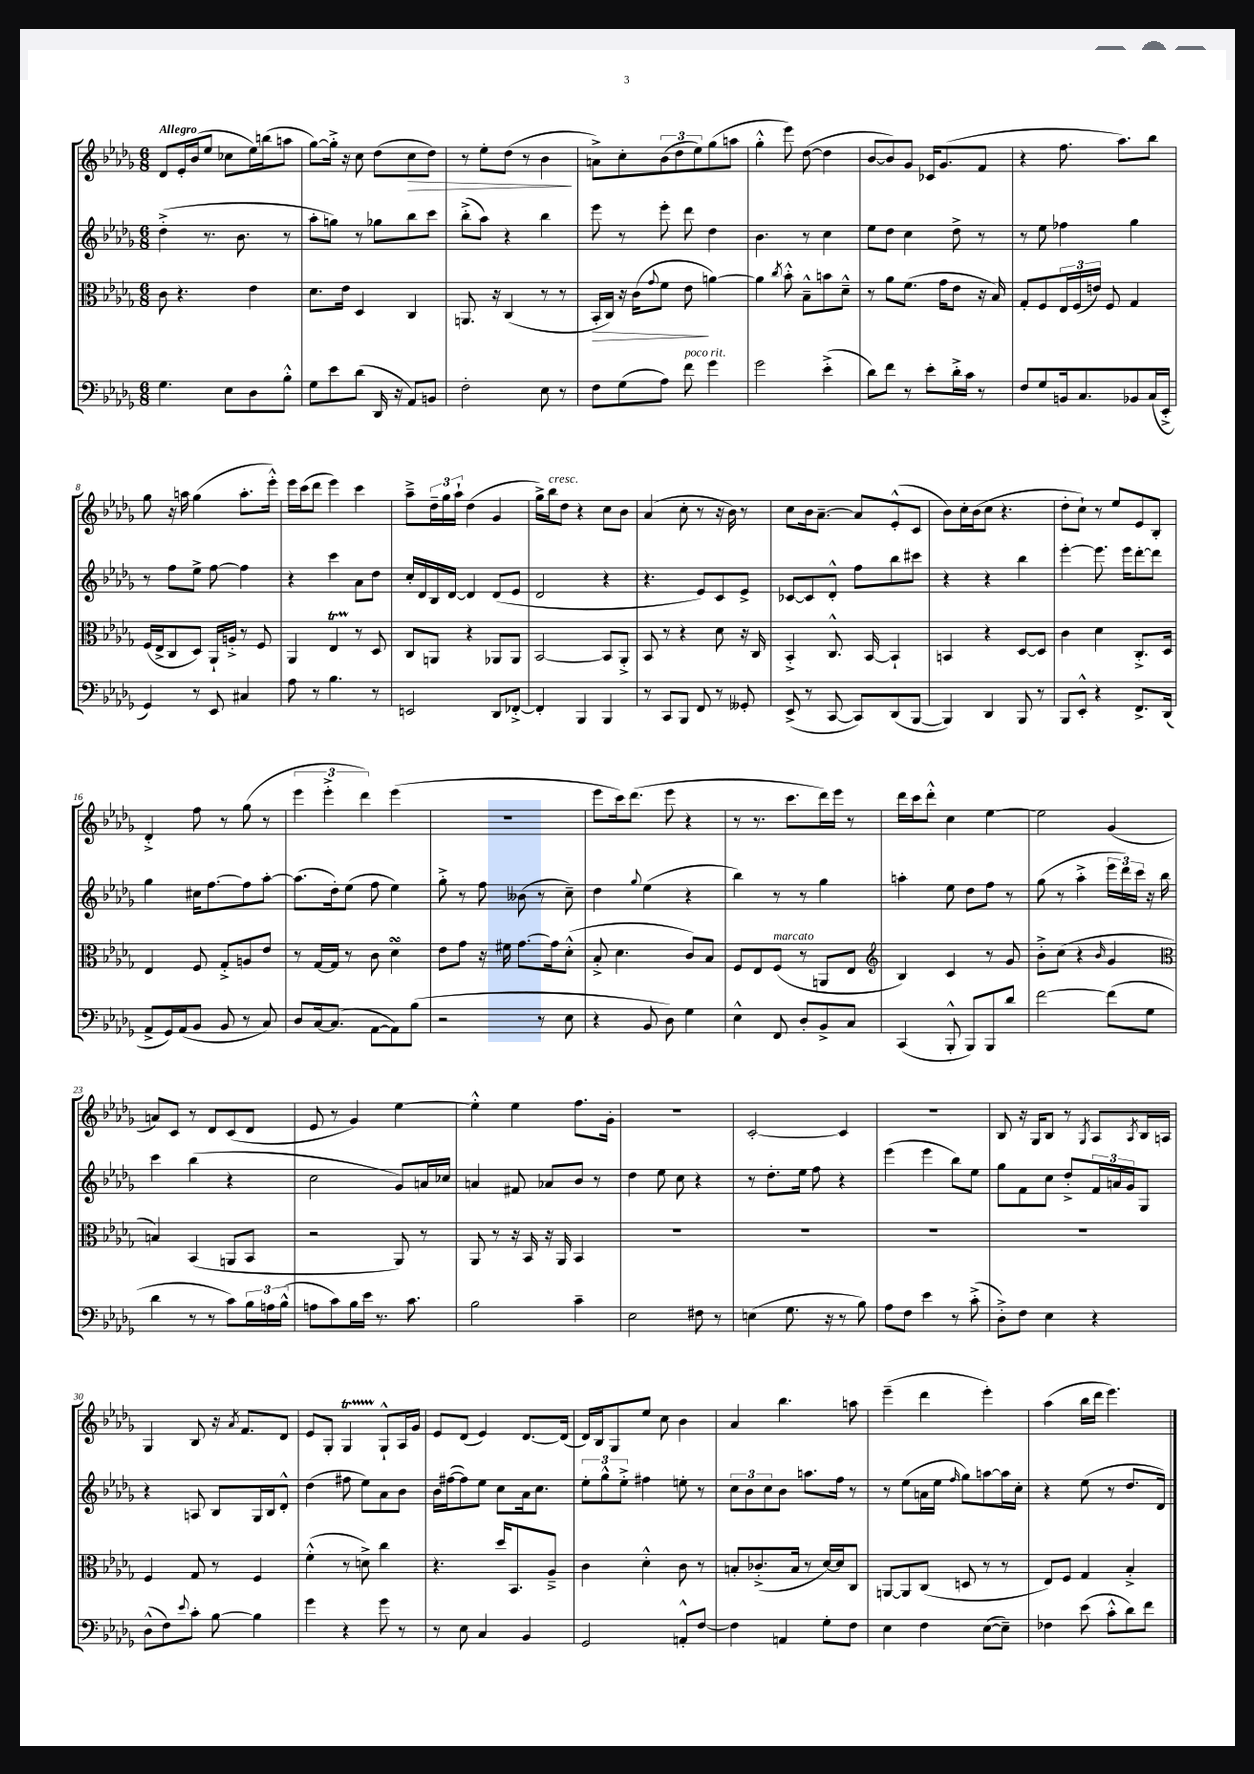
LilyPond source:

<<
\new StaffGroup <<
\new Staff = "s0" {
    \clef treble \key des \major \numericTimeSignature \time 6/8 \tempo "Allegro"
    des'8 ees'16-. bes'16( ees''8 ces''8 ees''16) b''16( a''8 |
    ges''8~) ges''16-.-> r16 c''8 des''8( c''8\> des''8) |
    r8 ees''8-. des''8( r8 bes'4\! |
    a'8->) c''8-. \tuplet 3/2 { bes'8( des''8 ees''8) } ges''8( a''8 |
    ges''4-.-^ ees'''8) des''8~( des''4 |
    bes'8~ bes'8) ges'8 ces'16 ges'8.( f'8 |
    r4 f''8. aes''8.) bes''8 |
    ges''8 r16 a''16 ges''4( a''8.-. ees'''16-.-^) |
    ees'''16 c'''16( des'''8 ees'''4) c'''4 |
    aes''8---> \tuplet 3/2 { des''16-- ges''16 aes''16-! } des''4( ges'4 |
    ges''16->) bes''16^\markup { \italic "cresc." } des''8 r4 c''8 bes'8 |
    aes'4( c''8-. r8 r16 bes'16) r8 |
    c''8 bes'16 aes'8.~-- aes'8 ees'8-.-^( c'8 |
    bes'8) c''16-. bes'16( c''8 r4. |
    des''8-. c''8-!) r8 ees''8 ees'8 bes8-. |
    des'4-.-> f''8 r8 ges''8( r8 |
    \tuplet 3/2 { ees'''4 ees'''4-.-> des'''4) } ees'''4( |
    R2. |
    ees'''8 c'''16) des'''8.( ees'''8 r4 |
    r8 r8. c'''8. des'''16) ees'''16 r8 |
    des'''16 c'''16 des'''8-.-^ c''4 ees''4~ |
    ees''2 ges'4( |
    a'8) c'8 r8 des'8 c'8( des'8 |
    ees'8 r8 ges'4) ees''4~ |
    ees''4-.-^ ees''4 f''8. ges'16-. |
    R2. |
    c'2~-. c'4 |
    R2. |
    bes8 r16 ges16 bes8 r8 \acciaccatura { ges8 } aes8 \acciaccatura { aes8 } bes16 a16 |
    ges4 bes8 r16 \acciaccatura { aes'8 } f'8. des'8 |
    ees'8 ges8-. ges4\startTrillSpan ges8-!-^\stopTrillSpan aes16 ges'16 |
    ees'8 des'8( ees'4) des'8.~ des'16( |
    des'16) bes16 ges8 ees''8 c''8 bes'4 |
    aes'4 bes''4. a''8 |
    ees'''4--( des'''4 ees'''4-.) |
    aes''4( bes''16 des'''16 ees'''4.) \bar "|." |
}
\new Staff = "s1" {
    \clef treble \key des \major \numericTimeSignature \time 6/8
    des''4-.->( r8. bes'8. r8 |
    aes''8-. g''8) r8 ges''8 bes''8 c'''8 |
    bes''8-.->( aes''8) r4 bes''4 |
    ees'''8 r8 ees'''8-. des'''8 des''4 |
    bes'4. r8 c''4 |
    ees''8 des''8 c''4 des''8-> r8 |
    r8 ees''8 fes''4 ges''4 |
    r8 f''8 ees''8-> f''8~ f''4 |
    r4 c'''4 aes'8 des''8 |
    c''16-. des'16 bes16 des'16~ des'4 des'8( ees'8 |
    des'2 r4 |
    r4. ees'8) c'8 ees'8-> |
    ces'8~ ces'8 des'8-.-^ f''8 bes''8 cis'''8 |
    r4 r4 bes''4 |
    ees'''4~-. ees'''8. ees'''16 des'''8~-. des'''8 |
    ges''4 cis''16 f''8.~ f''8 aes''8~-. |
    aes''8.( des''16-.) ees''8( f''8 ees''4) |
    ges''8-.-> r8 f''8 beses'8( r8 c''8--) |
    des''4 \appoggiatura { ges''8 } ees''4( r4 |
    bes''4) r8 r8 ges''4 |
    a''4-. ees''8 des''8 f''8 r8 |
    ges''8( r8 aes''4-.-> \tuplet 3/2 { ees'''16 des'''16) c'''16 } r16 bes''16 |
    c'''4 bes''4( r4 |
    c''2 ges'8) a'16 ces''16 |
    a'4 fis'8 aes'8 bes'8 r8 |
    des''4 ees''8 c''8 r4 |
    r8 des''8.-. ees''16 f''8 r4 |
    ees'''4( ees'''4 bes''8) ees''8 |
    ges''8 f'8 c''8 des''8-.-> \tuplet 3/2 { f'16 a'16 ges'16 } ges8 |
    r4 a8 bes8 ges16 bes16 des'8-.-^ |
    des''4( fis''8 ees''8) aes'8 bes'8 |
    bes'16 fis''16~( fis''8) ees''8 c''8 aes'16 c''8. |
    \tuplet 3/2 { ees''8-. ges''8-^ ees''8-.-> } fis''4 e''8-. r8 |
    \tuplet 3/2 { c''8 bes'8 c''8 } bes'8 a''8. f''16 r8 |
    r8 ees''8( a'16 ees''16 \grace { f''16 } ges''8) a''8~ a''16 c''16-. |
    r4 ees''8( r8 des''8. des'16) \bar "|." |
}
\new Staff = "s2" {
    \clef alto \key des \major \numericTimeSignature \time 6/8
    c'8 r4. ees'4 |
    des'8. ees'16 des4 c4 |
    a,8. r16 c4( r8 r8 |
    bes,16-.\> c16) r16 c'16( \appoggiatura { ges'8 } f'8 ees'8\! a'4~) |
    a'4 \acciaccatura { c''8 } bes'8-.-^ bes8---^ b'8 des'8---^ |
    r8 aes'8 f'8.( ges'16 ees'8 r16 bes16) |
    ges8-. f8 \tuplet 3/2 { ees16 f16( e'16) } f8 ges4 |
    f16( ees16-> c8 des8) aes,16-! a16-.-> r8 f8 |
    aes,4 ees4\startTrillSpan r8\stopTrillSpan des8 |
    c8 a,8 r4 aes,8 aes,8 |
    bes,2~ bes,8 aes,8-.-> |
    bes,8 r8 r4 des'8 r16 c16 |
    bes,4-.-> c8.-^ bes,16~ bes,4-! |
    b,4 r4 des8~ des8 |
    c'4 des'4 c8.-.-> des16 |
    ees4 f8 ges8-.-> a8 ees'8 |
    r8 ges16~ ges16 r8 c'8 des'4\turn |
    ees'8 ges'8 r16 fis'16 ges'8.~ ges'16 des'8-.-^( |
    bes8-.-> des'4. c'8) bes8 |
    f8 ees8 f8^\markup { \italic "marcato" }( r8 a,8 ees8 |
    \clef treble bes4) c'4 r8 ges'8 |
    bes'8-.-> c''8( r4 \grace { bes'16 } ges'4 |
    \clef alto b4) bes,4( a,8 bes,8 |
    r2 aes,8) r8 |
    aes,8 r8 r16 bes,16 r16 aes,16 bes,4 |
    R2. |
    R2. |
    R2. |
    R2. |
    f4 ges8 r8 f4 |
    f'4-.-^( r8 d'8->) c''4 |
    r4. des''16 bes,8. aes8---> |
    c'4 des'4-.-^ c'8 r8 |
    b8-. ces'8.-.->( b16 r8 des'16~) des'16 c8 |
    a,8~ a,8 c8( d8 r8 r8 |
    ees8) f8 ges4 bes4-.-> \bar "|." |
}
\new Staff = "s3" {
    \clef bass \key des \major \numericTimeSignature \time 6/8
    ges4. ees8 des8 bes8-.-^ |
    ges8 ees'8 des'8( des,16 r16 aes,8) b,8 |
    f2-. ees8 r8 |
    f8 ges8( aes8) f'8^\markup { \italic "poco rit." } ges'4 |
    ges'2 ees'4-.->( |
    des'8) f'8 r8 ees'8-. des'16-.-> c'16 r8 |
    f8 ges8 b,16 c8. bes,8 c16( ees,16-.-> |
    ges,4) r8 ees,8 cis4 |
    aes8 r8 bes4. r8 |
    e,2 des,8 fes,8~-.-> |
    fes,4-. bes,,4 bes,,4 |
    r8 c,8 bes,,8 f,8 r8 geses,8-. |
    ees,8->( r8 c,8~ c,8) des,8( bes,,8~ |
    bes,,4) des,4 bes,,8 r8 |
    bes,,8 ees,8-.-^ r4 f,8.-> des,16( |
    aes,8-> ges,16) aes,16( bes,8 bes,8 r8 c8) |
    des8 c16~ c8.( aes,8~ aes,8) bes8( |
    r2 r8 ees8 |
    r4 bes,8 des8) ges4 |
    ees4-^ f,8 des8-. bes,8-> c8 |
    c,4( bes,,8-.-^ bes,,8) bes,,8 des'8 |
    f'2~ f'8( ges8 |
    des'4 r8 r8 c'8) \tuplet 3/2 { bes16 a16 bes16-^( } |
    a8 c'8) bes16 ees'16 r8. c'8. |
    bes2 c'4-- |
    ees2 fis8 r8 |
    e4( ges8. r16 r8 bes8) |
    aes8 f8 ees'4 r8 c'8-.->( |
    des8-.->) f8 ees4 r4 |
    des8-^( f8) \appoggiatura { ees'8 } c'8-. bes8~ bes4 |
    ges'4 r4 ges'8 r8 |
    r8 ees8 c4 bes,4 |
    ges,2 a,8-.-^ f8~ |
    f4 a,4 ges8-. f8 |
    ees4 f4 ees8~( ees8--) |
    fes4 ees'8( c'8-.-^ des'8) f'8 \bar "|." |
}
>>
>>
